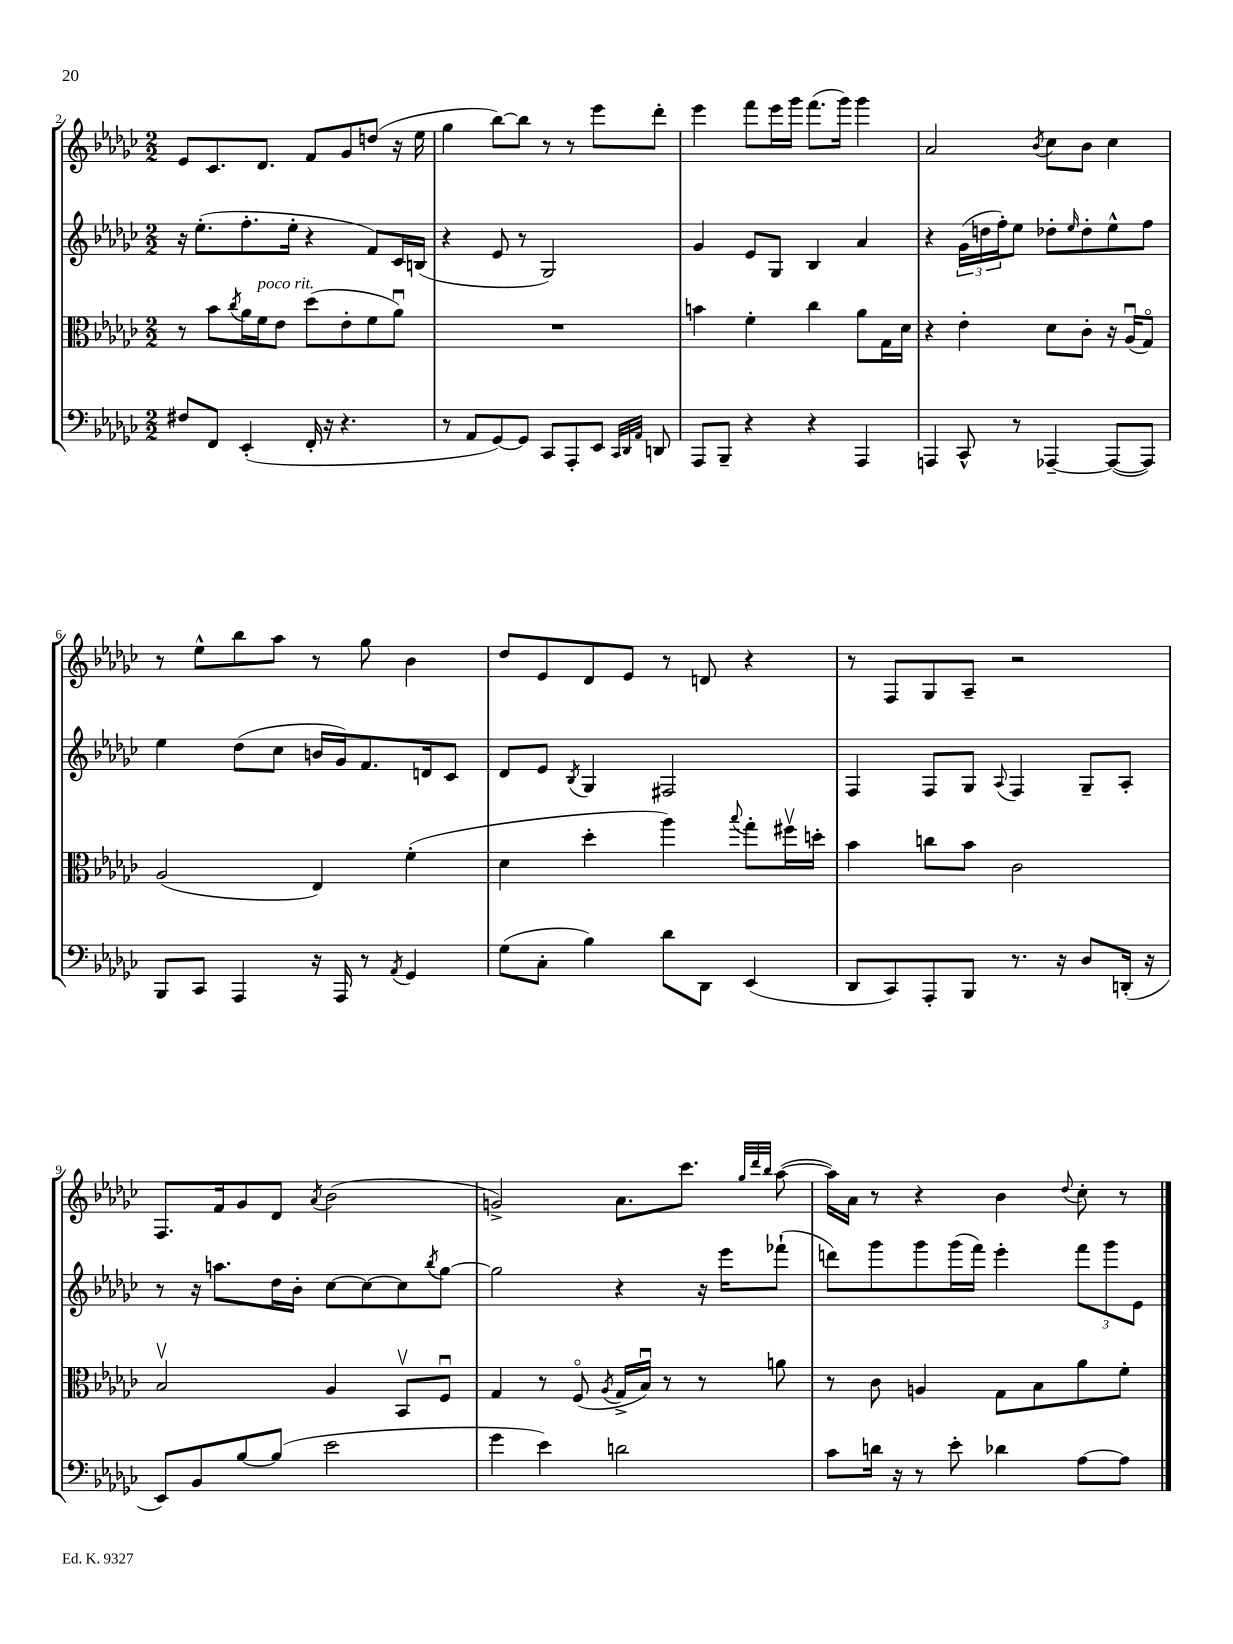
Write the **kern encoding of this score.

**kern	**kern	**kern	**kern
*part4	*part3	*part2	*part1
*staff4	*staff3	*staff2	*staff1
*clefF4	*clefC3	*clefG2	*clefG2
*k[b-e-a-d-g-c-]	*k[b-e-a-d-g-c-]	*k[b-e-a-d-g-c-]	*k[b-e-a-d-g-c-]
*M2/2	*M2/2	*M2/2	*M2/2
=2	=2	=2	=2
8F#X/L	8r	16r	8e-/L
.	.	(8.ee-'\L	.
8FF/J	8b-\L	.	8.c-/
.	8qcc-/	.	.
(4EE-'/	16a-\L	8.ff'\	.
!	!LO:TX:a:i:t=poco rit.	!	!
.	16f\J	.	8.d-/J
.	8e-\J	.	.
.	.	16ee-'\Jk	.
16FF'/	(8dd-\L	4r	8f/L
16r	.	.	.
4.r	8e-'\	.	8g-/
.	8f\	8f/L)	(8ddn/J
.	8a-u\J)	16c-/L	16r
.	.	(16Bn/JJ	16ee-\
=3	=3	=3	=3
8r	1r	4r	4gg-\
8AA-/L	.	.	.
[8GG-/)	.	8e-/	[8bb-\L)
8GG-/J]	.	8r	8bb-\J]
8CC-/L	.	2G-/)	8r
8AAA-'/	.	.	8r
8EE-/J	.	.	8eee-\L
32qqCC-/LLL	.	.	.
32qqDD-/	.	.	.
32qqAA-/JJJ	.	.	.
8DDn/	.	.	8ddd-'\J
=4	=4	=4	=4
8AAA-/L	4bn\	4g-/	4eee-\
8BBB-~/J	.	.	.
4r	4f'\	8e-/L	8fff\L
.	.	8G-/J	16eee-\L
.	.	.	16ggg-\JJ
4r	4cc-\	4B-/	(8.fff\L
.	.	.	16ggg-\Jk)
4AAA-/	8a-\L	4a-/	4ggg-\
.	16G-\L	.	.
.	16d-\JJ	.	.
=5	=5	=5	=5
4AAAn/	4r	4r	2a-/
8CC-^^/	4e-'\	(24g-\LL	.
.	.	24ddn\	.
.	.	24ff'\J)	.
8r	.	8ee-\J	.
.	.	.	8qb-/
[4AAA-X~/	8d-\L	8dd-X'\L	8cc-\L
.	.	16qqee-/	.
.	8c-'\J	8dd-'\	8b-\J
(8AAA-/L_	16r	8ee-^^\	4cc-\
.	(16A-u/KL	.	.
8AAA-/J])	8G-/J)	8ff\J	.
!!LO:LB:g=z
=6	=6	=6	=6
8BBB-/L	(2A-/	4ee-\	8r
8CC-/J	.	.	8ee-^^\L
4AAA-/	.	(8dd-\L	8bb-\
.	.	8cc-\J	8aa-\J
16r	4E-/)	16bn/LL	8r
16AAA-/	.	16g-/J)	.
8r	.	8.f/	8gg-\
8qAA-/	.	.	.
4GG-/	(4f'\	.	4b-\
.	.	16dn/k	.
.	.	8c-/J	.
=7	=7	=7	=7
(8G-\L	4d-\	8d-/L	8dd-/L
8C-'\J	.	8e-/J	8e-/
.	.	8qB-/	.
4B-\)	4dd-'\	4G-/	8d-/
.	.	.	8e-/J
8d-\L	4aa-\)	2F#X/	8r
8DD-\J	.	.	8dn/
.	8qqbb-/	.	.
(4EE-/	8gg-'\L	.	4r
.	16ff#Xv\L	.	.
.	16ddn'\JJ	.	.
=8	=8	=8	=8
8DD-/L	4b-\	4F/	8r
8CC-/)	.	.	8F/L
8AAA-'/	8ccn\L	8F/L	8G-/
8BBB-/J	8b-\J	8G-/J	8A-~/J
.	.	8qqA-/	.
8.r	2c-\	4F/	2r
16r	.	.	.
8D-/L	.	8G-~/L	.
(16DDn'/Jk	.	8A-'/J	.
16r	.	.	.
!!LO:LB:g=z
=9	=9	=9	=9
8EE-/L)	2B-v/	8r	8.F/L
8BB-/	.	16r	.
.	.	8.aan\L	16f/k
[8B-/	.	.	8g-/
(8B-/J]	.	16dd-\L	8d-/J
.	.	16b-'\JJ	.
.	.	.	8qa-/
2e-\	4A-/	[8cc-\L	(2b-\
.	.	8cc-\_	.
.	8BB-v/L	8cc-\]	.
.	.	8qbb-/	.
.	8Fu/J	[8gg-\J	.
=10	=10	=10	=10
4g-\	4G-/	2gg-\]	2gn^/)
4e-\)	8r	.	.
.	(8F/	.	.
.	8qA-/	.	.
2dn\	16G-^/LL	4r	8.a-\L
.	16B-u/JJ)	.	.
.	8r	.	.
.	.	.	8.ccc-\J
.	8r	16r	.
.	.	16eee-\KL	.
.	.	.	32qqgg-/LLL
.	.	.	32qqddd-/
.	.	.	32qqbb-/JJJ
.	8an\	(8fff-X`\J	([8aa-\
=11	=11	=11	=11
8c-\L	8r	8dddn\L)	16aa-\LL])
.	.	.	16a-\JJ
16dn\Jk	8c-\	8ggg-\	8r
16r	.	.	.
8r	4An/	8ggg-\	4r
8e-'\	.	(16ggg-\L	.
.	.	16fff\JJ)	.
4d-X\	8G-\L	4eee-'\	4b-\
.	8B-\	.	.
.	.	.	8qqdd-/
[8A-\L	8a-\	12fff\L	8cc-'\
.	.	12ggg-\	.
8A-\J]	8f'\J	.	8r
.	.	12e-\J	.
==	==	==	==
*-	*-	*-	*-
